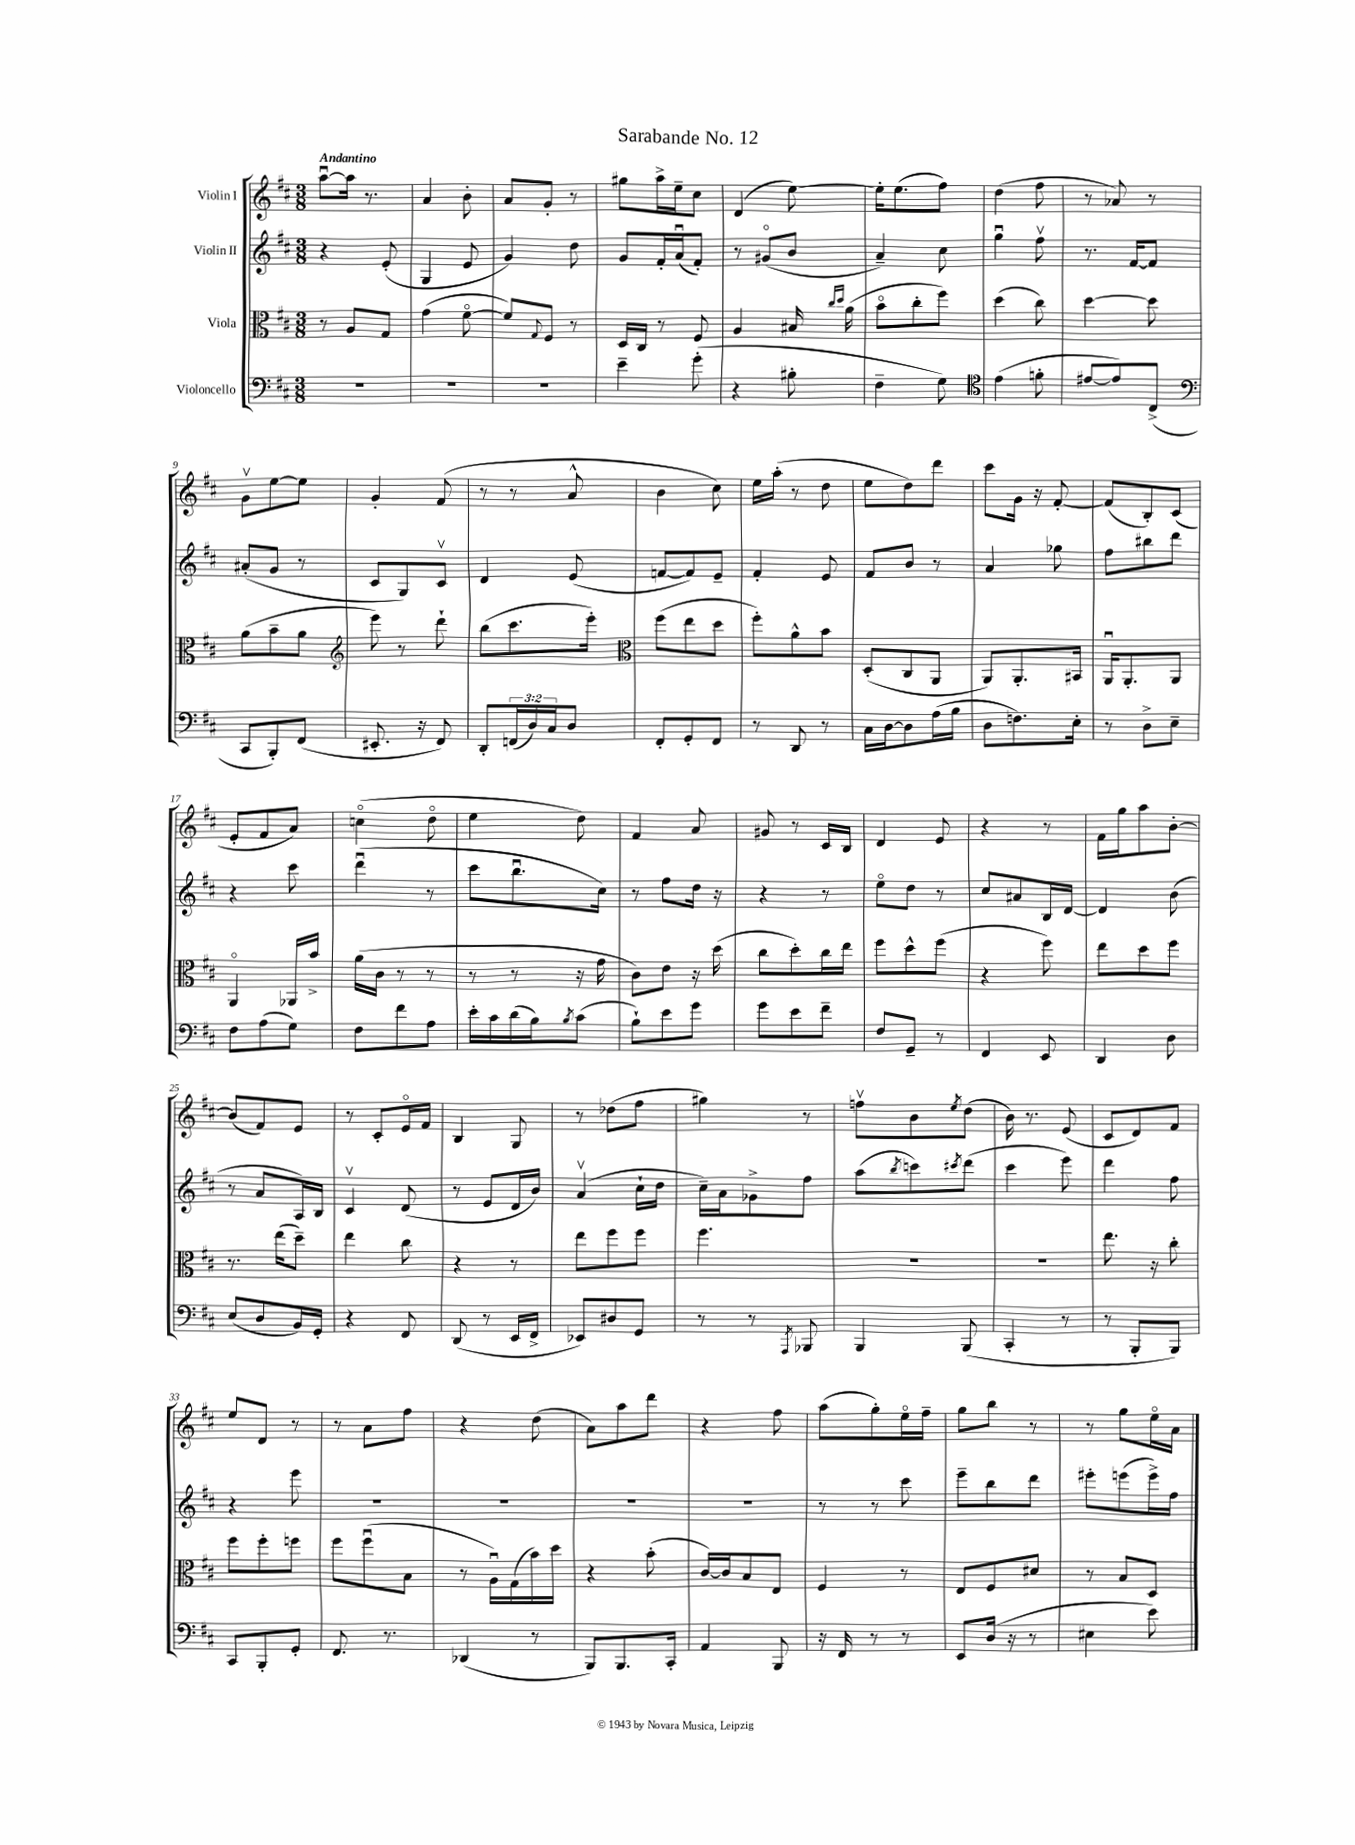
\header { title = "Sarabande No. 12" }
<<
\new StaffGroup <<
\new Staff = "s0" \with { instrumentName = "Violin I" } {
    \clef treble \key d \major \numericTimeSignature \time 3/8 \tempo "Andantino"
    a''8~\downbow a''16 r8. |
    a'4 b'8-. |
    a'8 g'8-. r8 |
    gis''8 a''16-> e''16-- cis''8 |
    d'4( e''8~) |
    e''16-. e''8.( fis''8) |
    d''4( fis''8 |
    r8 aes'8) r8 |
    g'8\upbow e''8~ e''8 |
    g'4-. fis'8( |
    r8 r8 a'8-^ |
    b'4 cis''8) |
    e''16 a''16-.( r8 d''8 |
    e''8 d''8) d'''8 |
    cis'''8 g'16 r16 fis'8~-. |
    fis'8( b8-.) cis'8( |
    e'8-. fis'8 a'8) |
    c''4\flageolet( d''8\flageolet |
    e''4 d''8) |
    fis'4 a'8 |
    gis'8 r8 cis'16 b16 |
    d'4 e'8 |
    r4 r8 |
    fis'16 g''16 a''8 b'8~-. |
    b'8( fis'8) e'8 |
    r8 cis'8-. e'16\flageolet fis'16 |
    b4 g8 |
    r8 des''8( fis''8 |
    gis''4) r8 |
    f''8\upbow b'8 \acciaccatura { e''8 } d''8( |
    b'16) r8. e'8( |
    cis'8 d'8) fis'8 |
    e''8 d'8 r8 |
    r8 a'8 fis''8 |
    r4 d''8( |
    a'8) a''8 d'''8 |
    r4 fis''8 |
    a''8( g''8-.) e''16\flageolet fis''16-- |
    g''8 b''8 r8 |
    r8 g''8 e''16\flageolet a'16 \bar "|." |
}
\new Staff = "s1" \with { instrumentName = "Violin II" } {
    \clef treble \key d \major \numericTimeSignature \time 3/8
    r4 e'8-.( |
    g4 e'8 |
    g'4) d''8 |
    g'8 fis'16-. a'16\downbow( fis'8-.) |
    r8 gis'8\flageolet( b'8 |
    a'4--) cis''8 |
    g''4\downbow fis''8\upbow |
    r8. fis'16~ fis'8 |
    ais'8-.( g'8 r8 |
    cis'8 g8) cis'8\upbow |
    d'4 e'8( |
    f'8~ f'8) e'8-- |
    fis'4-. e'8 |
    fis'8 b'8 r8 |
    a'4 ges''8 |
    fis''8 bis''8 d'''8 |
    r4 cis'''8 |
    d'''4\downbow( r8 |
    cis'''8 b''8.\downbow cis''16) |
    r8 fis''8 d''16 r16 |
    r4 r8 |
    e''8\flageolet d''8 r8 |
    cis''8 ais'8 b16 d'16~ |
    d'4 b'8( |
    r8 a'8 a16) b16 |
    cis'4\upbow d'8( |
    r8 e'8 d'16 b'16) |
    a'4\upbow( cis''16-! d''16 |
    cis''16--) a'16 ges'8-> fis''8 |
    a''8( \acciaccatura { b''8 } c'''8) \acciaccatura { cis'''8 } d'''8( |
    cis'''4 e'''8) |
    d'''4 fis''8 |
    r4 e'''8 |
    R4. |
    R4. |
    R4. |
    R4. |
    r8 r8 cis'''8 |
    e'''8-- b''8 d'''8 |
    eis'''8-. e'''8( e'''16->) fis''16 \bar "|." |
}
\new Staff = "s2" \with { instrumentName = "Viola" } {
    \clef alto \key d \major \numericTimeSignature \time 3/8
    r8 a8 g8 |
    g'4( fis'8~\flageolet |
    fis'8) \appoggiatura { g8 } fis8 r8 |
    d16 cis16 r8 fis8 |
    a4 bis16 \grace { cis''16 d''16 } a'16( |
    b'8\flageolet cis''8-. fis''8) |
    d''4( cis''8) |
    d''4~ d''8 |
    a'8( b'8-- a'8 |
    \clef treble e'''8) r8 d'''8-! |
    b''8( cis'''8. e'''16-.) |
    \clef alto fis''8( e''8 d''8 |
    fis''8-.) a'8-^ b'8 |
    d8-.( cis8 a,8 |
    a,8) a,8.-. bis,16 |
    a,16\downbow a,8.-. a,8 |
    a,4\flageolet aes,16 b'16-> |
    a'16( cis'16 r8 r8 |
    r8 r8 r16 g'16 |
    cis'8) e'8 r16 d''16( |
    cis''8 d''8-.) cis''16 e''16 |
    fis''8 d''8-^ fis''8( |
    r4 fis''8) |
    e''8 d''8 fis''8 |
    r8. e''16( d''8--) |
    e''4 cis''8 |
    r4 r8 |
    e''8 fis''8 fis''8 |
    fis''4. |
    R4. |
    R4. |
    e''8. r16 cis''8-. |
    fis''8 fis''8-. f''8 |
    fis''8 fis''8\downbow( b8 |
    r8 a16\downbow) g16( b'16) d''16 |
    r4 b'8-.( |
    cis'16~) cis'16 b8 e8 |
    fis4 r8 |
    e8 fis8 dis'8 |
    r8 b8 d8 \bar "|." |
}
\new Staff = "s3" \with { instrumentName = "Violoncello" } {
    \clef bass \key d \major \numericTimeSignature \time 3/8 \override Staff.TupletNumber.text = #tuplet-number::calc-fraction-text
    R4. |
    R4. |
    R4. |
    e'4-- g'8-.( |
    r4 bis8-. |
    fis4-- g8) |
    \clef tenor e'4( f'8-. |
    eis'8~ eis'8) cis8->( |
    \clef bass cis,8 b,,8-.) fis,8( |
    eis,8.-. r16 fis,8) |
    d,8-. \tuplet 3/2 { f,16( d16) cis16 } d8 |
    fis,8-. g,8-. fis,8 |
    r8 d,8 r8 |
    cis16 d16~ d8 a16( b16 |
    d8 f8.) e16-. |
    r8 d8-> e8-- |
    fis8 a8( g8) |
    fis8 fis'8 a8 |
    e'16-. cis'16 d'16( b16) \acciaccatura { b8 } cis'8( |
    b8-!) e'8 g'8 |
    g'8 e'8 fis'8-- |
    fis8 g,8-- r8 |
    fis,4 e,8 |
    d,4 d8 |
    e8( d8 b,16) g,16-. |
    r4 fis,8 |
    d,8( r8 e,16 fis,16-> |
    ees,8) dis8 g,8 |
    r8 r8 \acciaccatura { a,,8 } bes,,8 |
    b,,4 b,,8( |
    cis,4-. r8 |
    r8 b,,8-. b,,8) |
    cis,8 b,,8-. g,8-. |
    fis,8. r8. |
    des,4( r8 |
    b,,8) b,,8. cis,16-. |
    a,4 b,,8 |
    r16 fis,16 r8 r8 |
    e,8 d16( r16 r8 |
    eis4 e'8) \bar "|." |
}
>>
>>
